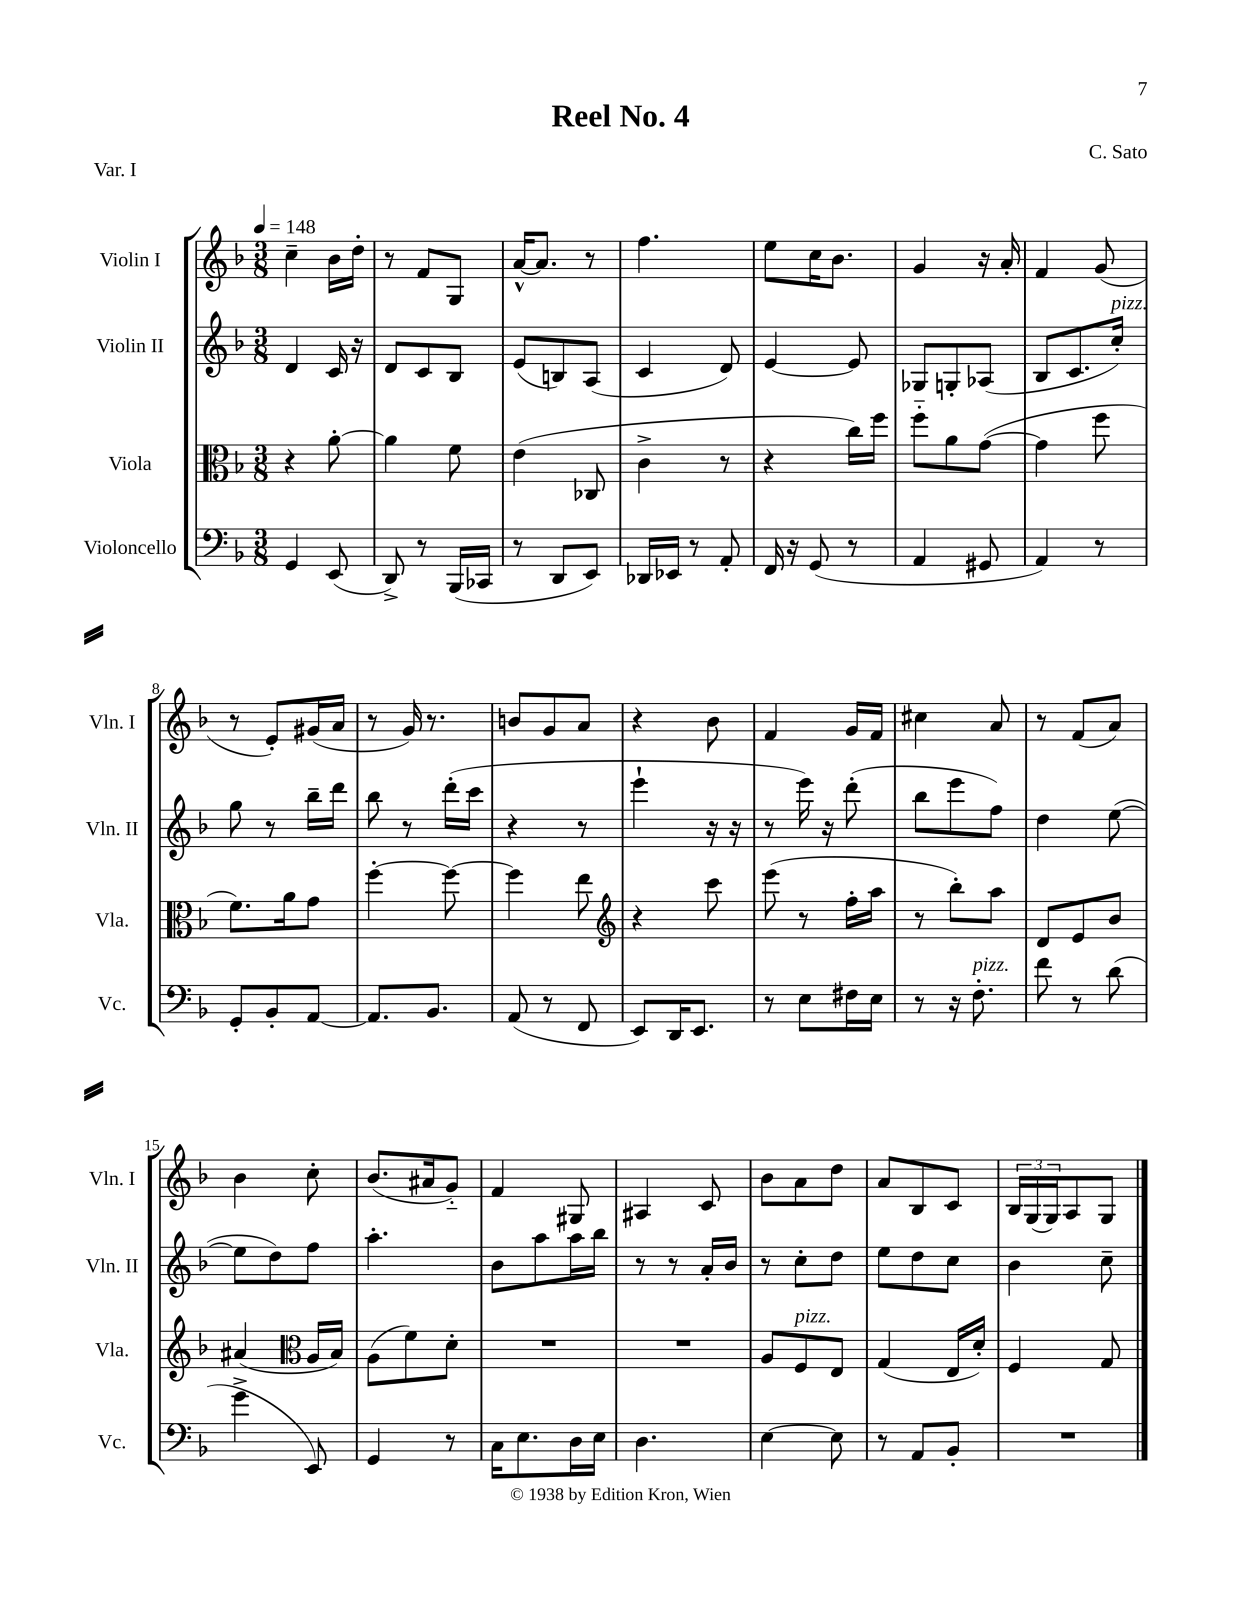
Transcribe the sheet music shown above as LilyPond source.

\header { title = "Reel No. 4" composer = "C. Sato" piece = "Var. I" }
<<
\new StaffGroup <<
\new Staff = "s0" \with { instrumentName = "Violin I" shortInstrumentName = "Vln. I" } {
    \clef treble \key f \major \numericTimeSignature \time 3/8 \tempo 4 = 148
    c''4-- bes'16 d''16-. |
    r8 f'8 g8 |
    a'16~-^ a'8. r8 |
    f''4. |
    e''8 c''16 bes'8. |
    g'4 r16 a'16-. |
    f'4 g'8( |
    r8 e'8-.) gis'16( a'16 |
    r8 g'16) r8. |
    b'8 g'8 a'8 |
    r4 bes'8 |
    f'4 g'16 f'16 |
    cis''4 a'8 |
    r8 f'8( a'8) |
    bes'4 c''8-. |
    bes'8.( ais'16 g'8-_) |
    f'4 gis8 |
    ais4 c'8 |
    bes'8 a'8 d''8 |
    a'8 bes8 c'8 |
    \tuplet 3/2 { bes16 g16( g16) } a8 g8 \bar "|." |
}
\new Staff = "s1" \with { instrumentName = "Violin II" shortInstrumentName = "Vln. II" } {
    \clef treble \key f \major \numericTimeSignature \time 3/8
    d'4 c'16 r16 |
    d'8 c'8 bes8 |
    e'8( b8) a8( |
    c'4 d'8) |
    e'4~ e'8 |
    ges8 g8-. aes8( |
    bes8 c'8. c''16-.^\markup { \italic "pizz." }) |
    g''8 r8 bes''16-- d'''16 |
    bes''8 r8 d'''16-.( c'''16 |
    r4 r8 |
    e'''4-! r16 r16 |
    r8 e'''16) r16 d'''8-.( |
    bes''8 e'''8 f''8) |
    d''4 e''8~( |
    e''8 d''8) f''8 |
    a''4.-. |
    bes'8 a''8 a''16 bes''16 |
    r8 r8 a'16-. bes'16 |
    r8 c''8-. d''8 |
    e''8 d''8 c''8 |
    bes'4 c''8-- \bar "|." |
}
\new Staff = "s2" \with { instrumentName = "Viola" shortInstrumentName = "Vla." } {
    \clef alto \key f \major \numericTimeSignature \time 3/8
    r4 a'8~-. |
    a'4 f'8 |
    e'4( ces8 |
    c'4-> r8 |
    r4 c''16) f''16 |
    f''8-_ a'8 g'8~( |
    g'4 f''8 |
    f'8.) a'16 g'8 |
    f''4~-. f''8~ |
    f''4 e''8 |
    \clef treble r4 c'''8 |
    e'''8( r8 f''16-. a''16 |
    r8 bes''8-.) a''8 |
    d'8 e'8 bes'8 |
    ais'4( \clef alto a16 bes16) |
    a8( f'8) d'8-. |
    R4. |
    R4. |
    a8 f8^\markup { \italic "pizz." } e8 |
    g4( e16 d'16-.) |
    f4 g8 \bar "|." |
}
\new Staff = "s3" \with { instrumentName = "Violoncello" shortInstrumentName = "Vc." } {
    \clef bass \key f \major \numericTimeSignature \time 3/8
    g,4 e,8( |
    d,8->) r8 bes,,16( ces,16 |
    r8 d,8 e,8) |
    des,16 ees,16 r8 a,8-. |
    f,16 r16 g,8( r8 |
    a,4 gis,8 |
    a,4) r8 |
    g,8-. bes,8-. a,8~ |
    a,8. bes,8. |
    a,8( r8 f,8 |
    e,8) d,16 e,8. |
    r8 e8 fis16 e16 |
    r8 r16 f8.-.^\markup { \italic "pizz." } |
    f'8 r8 d'8( |
    g'4-> e,8) |
    g,4 r8 |
    c16 e8. d16 e16 |
    d4. |
    e4~ e8 |
    r8 a,8 bes,8-. |
    R4. \bar "|." |
}
>>
>>
